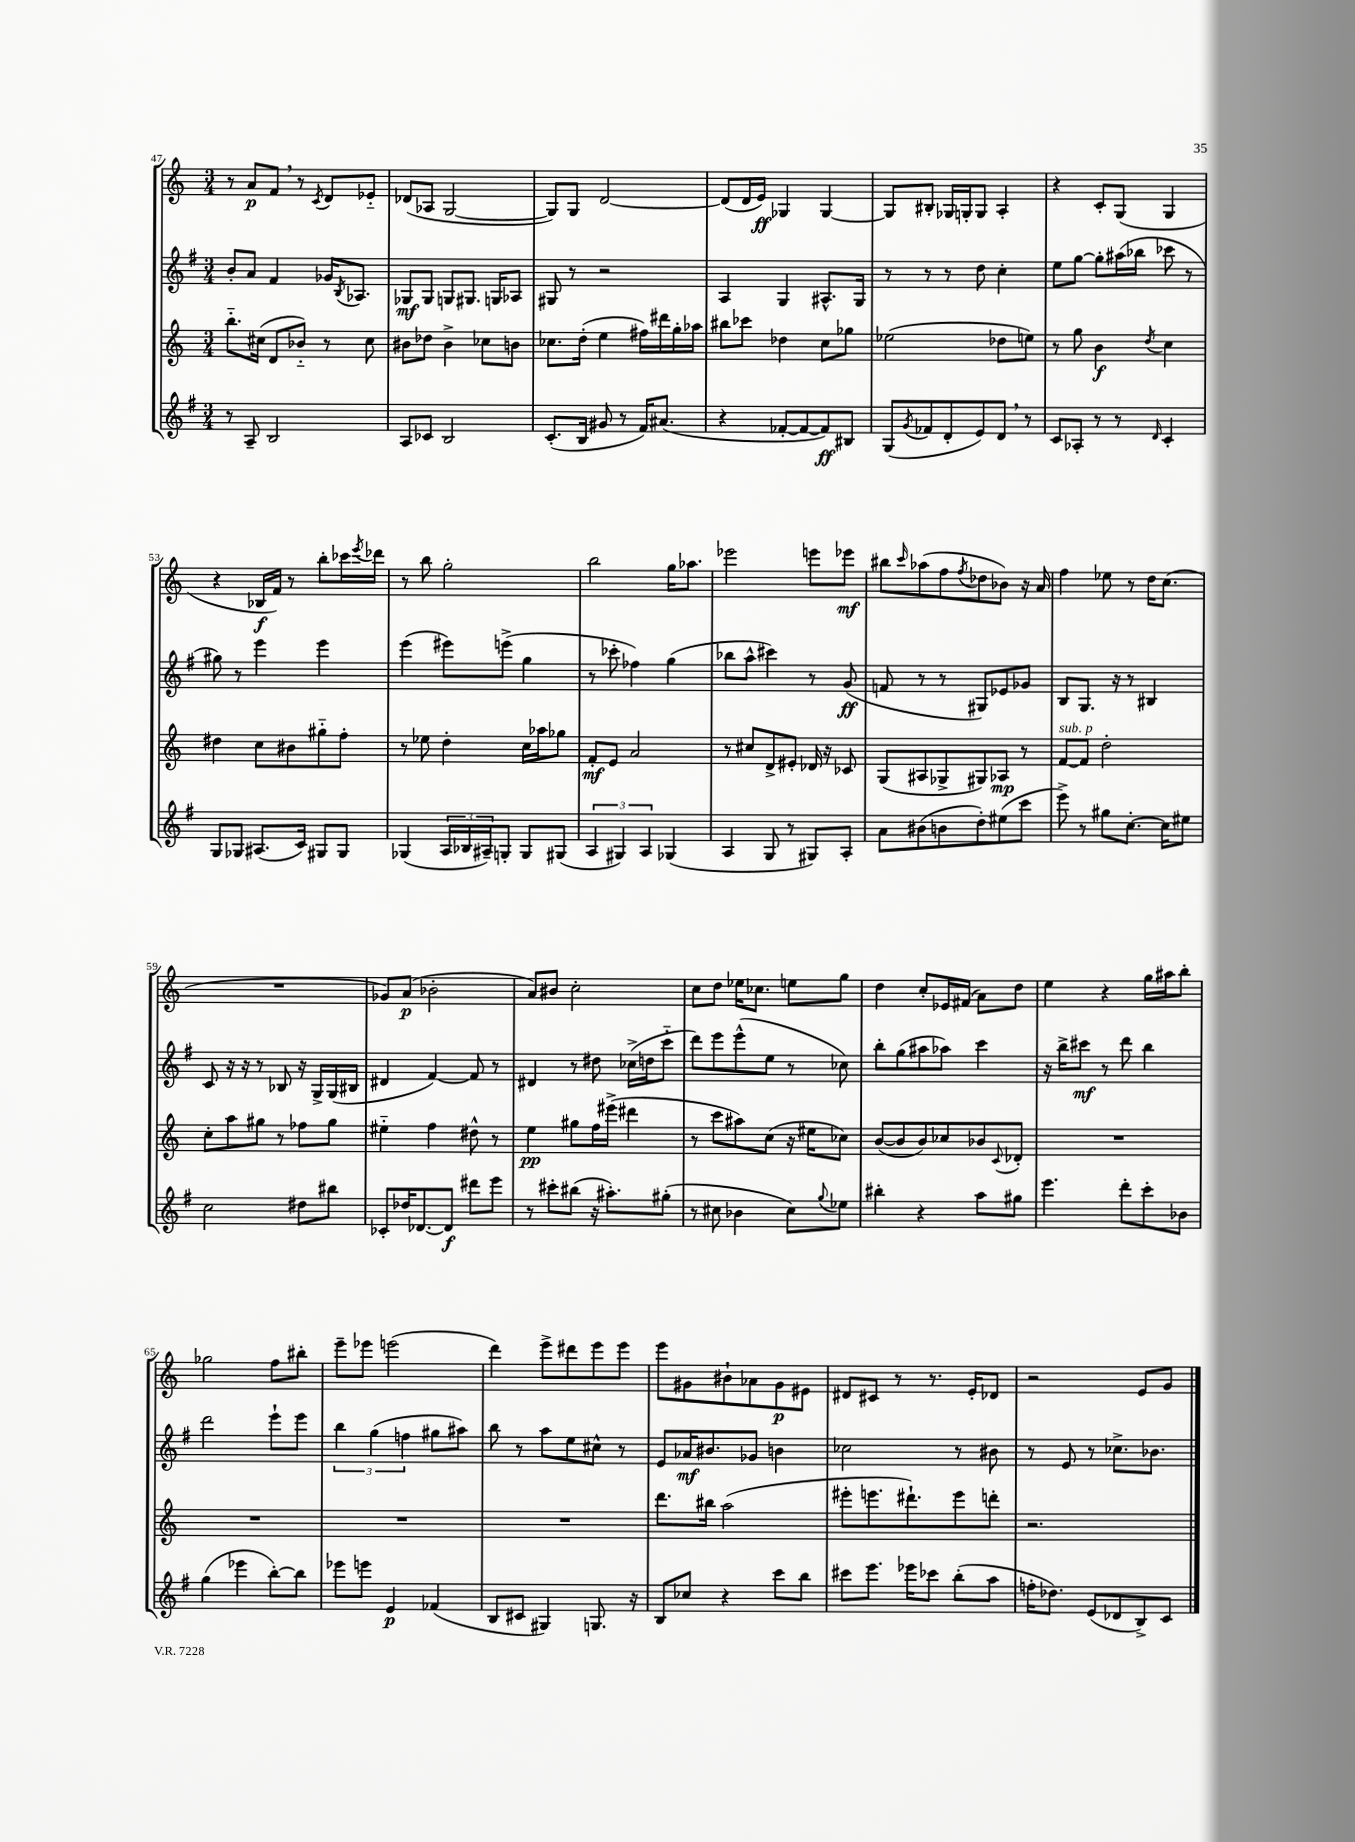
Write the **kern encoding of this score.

**kern	**kern	**kern	**kern
*staff4	*staff3	*staff2	*staff1
*clefG2	*clefG2	*clefG2	*clefG2
*k[f#]	*k[]	*k[f#]	*k[]
*M3/4	*M3/4	*M3/4	*M3/4
8r	8.bb'~	8b'	8r
8A~	.	8a	8a
.	(16cc#	.	.
2B	8d	4f#	8f
.	8b-'~)	.	8r
.	.	.	8qc
.	8r	16g-	8d
.	.	8qB	.
.	.	8.A-	.
.	8cc#	.	8e-'~
=	=	=	=
8A	8b#	8G-	(8d-
8c-	8dd-	8G-	8A-
2B	4b#^	8G	[2G
.	.	8.G#	.
.	8cc-	.	.
.	.	16G	.
.	8b	8A-	.
=	=	=	=
(8.c'	8.cc-	8G#	8G])
.	.	8r	8G
16B	(16dd'	.	.
8g#	4ee	2r	[2d
8r	.	.	.
16f#)	16ff#)	.	.
(8.a#	16ddd#	.	.
.	16gg'	.	.
.	16aa-	.	.
=	=	=	=
4r	8bb#	4A	(8d]
.	8ccc-	.	16d
.	.	.	16e)
[8f-'	4dd-	4G	4G-
8f-_	.	.	.
8f-])	8cc	8.A#^^	[4G-
8B#	8gg-	.	.
.	.	16G	.
=	=	=	=
(8G	(2ee-	8r	8G-]
8qg	.	.	.
8f-	.	8r	8B#'
8d'	.	8r	16G-
.	.	.	16G'
8e)	.	8dd	8G
8d	8dd-	4cc'	4A'
8r	8ee)	.	.
=	=	=	=
8c	8r	8ee	4r
8A-'	8gg	[8gg	.
8r	4b	8gg']	8c'
8r	.	(16aa#	(8G
.	.	16bb-	.
16qqd	8qdd	.	.
4c'	4cc	8ccc-	4G
.	.	8r	.
=	=	=	=
8G	4dd#	8gg#)	4r
8G-	.	8r	.
(8.A#	8cc	4eee	16B-
.	.	.	16f)
.	8b#	.	8r
16c)	.	.	.
8G#	8gg#'~	4eee	8bb'
8G#	8ff'	.	16ccc-
.	.	.	8qeee
.	.	.	16ddd-
=	=	=	=
(4G-	8r	(4eee	8r
.	8ee-	.	8bb
24A	4dd'	8eee#)	2gg'
24B-	.	.	.
24A#~)	.	.	.
8G'	.	(8eee^	.
8G	16cc	4gg	.
.	16aa-	.	.
(8G#	8gg-	.	.
=	=	=	=
6A	8f'	8r	2bb
.	8e	8ccc-'	.
6G#)	.	.	.
.	2a	4ff-)	.
6A	.	.	.
(4G-	.	(4gg	16gg
.	.	.	8.aa-
=	=	=	=
4A	8r	8bb-	2eee-
.	8cc#	8aa^^	.
8G	8d^	4ccc#)	.
8r	8e#'	.	.
8G#)	16d-	8r	8eee
.	16r	.	.
8A'	8c-	(8g	8eee-
=	=	=	=
8a	(8G	8f	8bb#
.	.	.	16qqccc
(8b#	8A#	8r	(8aa-
8b	8G-^	8r	8ff
.	.	.	8qff
8dd')	8G#)	8G#)	8dd-
(8ee#	8A-	8e-	8b-)
8ccc	8r	8g-	16r
.	.	.	16a
=	=	=	=
8eee^)	[8f	8B	4ff
8r	8f]	8.G	.
8gg#	2dd'	.	8ee-
.	.	16r	.
[8.cc'	.	8r	8r
.	.	4B#	16dd
16cc]	.	.	(8.cc
8ee#	.	.	.
=	=	=	=
2cc	8cc'	8c	2.r
.	8aa	16r	.
.	.	16r	.
.	8gg#	8r	.
.	8r	8B-	.
8dd#	8ff-	16r	.
.	.	16G^	.
8bb#	8gg#	(16G	.
.	.	16B#	.
=	=	=	=
8c-'	4ee#'~	4d#	8g-)
16dd-	.	.	(8a
[8.d-	.	.	.
.	4ff	[4f#)	2b-'
8d-]	.	.	.
8ddd#	8dd#^^	8f#]	.
8eee	8r	8r	.
=	=	=	=
8r	4ee	4d#	8a)
8ccc#'	.	.	8b#
(8bb#	8gg#	8r	2cc'
16r	16ff	8dd#	.
8.aa#')	(16eee#^	.	.
.	4ddd#	(16cc-^	.
.	.	16dd	.
(8gg#'	.	8ccc'~	.
=	=	=	=
8r	8r	8ddd)	8cc
8cc#	8ccc	8eee	8dd
4b-	8aa#)	(8eee^^	16ee-
.	.	.	8.cc-
.	(8cc	8ee	.
8cc#)	16r	8r	8ee
.	16ee#	.	.
8qqgg	.	.	.
8ee-	8cc-)	8cc-)	8gg
=	=	=	=
4bb#'	([8b	8bb'	4dd
.	8b]	(8gg	.
4r	8b)	8aa#	8cc'
.	8cc-	8aa-)	16e-
.	.	.	(16f#
8aa	8b-	4ccc	8a)
.	8qqc	.	.
8gg#	8d-'	.	8dd
=	=	=	=
4.eee	2.r	16r	4ee
.	.	16bb^	.
.	.	8ccc#	.
.	.	8r	4r
8ddd'	.	8ddd	.
8ccc'	.	4bb	16gg
.	.	.	16aa#
8b-	.	.	8bb'
=	=	=	=
(4gg	2.r	2ddd	2gg-
4eee-	.	.	.
[8bb')	.	8eee`	8ff
8bb]	.	8eee	8bb#'
=	=	=	=
8eee-	2.r	6bb	8eee~
8eee	.	.	8eee-
.	.	(6gg	.
4e	.	.	(2eee
.	.	6ff	.
(4f-	.	8gg#	.
.	.	8aa#)	.
=	=	=	=
8B	2.r	8bb	4ddd)
8c#	.	8r	.
4G#)	.	8aa	8eee^
.	.	8ee	8ddd#
8.G	.	8cc#^^	8eee
.	.	8r	8eee
16r	.	.	.
=	=	=	=
8B	8.ddd	8e	8eee
8cc-	.	16a-	8g#
.	16bb#	8.b#	.
4r	(2aa	.	8b#`
.	.	8g-	8a-
8ccc	.	4b	8g#
8bb	.	.	8e#
=	=	=	=
8ccc#	8eee#'	2cc-	8d#
8.eee	8.eee	.	8c#
.	.	.	8r
16eee-	8.ddd#`)	.	.
8ccc-	.	.	8.r
(8bb'	8eee	8r	.
.	.	.	16e'
8aa	8ddd'	8b#	8d-
=	=	=	=
16ff'	2.r	8r	2r
8.dd-)	.	.	.
.	.	8e	.
(8e	.	8r	.
8d-	.	8.cc-^	.
8B^)	.	.	8e
.	.	8.b-	.
8c	.	.	8g
==	==	==	==
*-	*-	*-	*-
